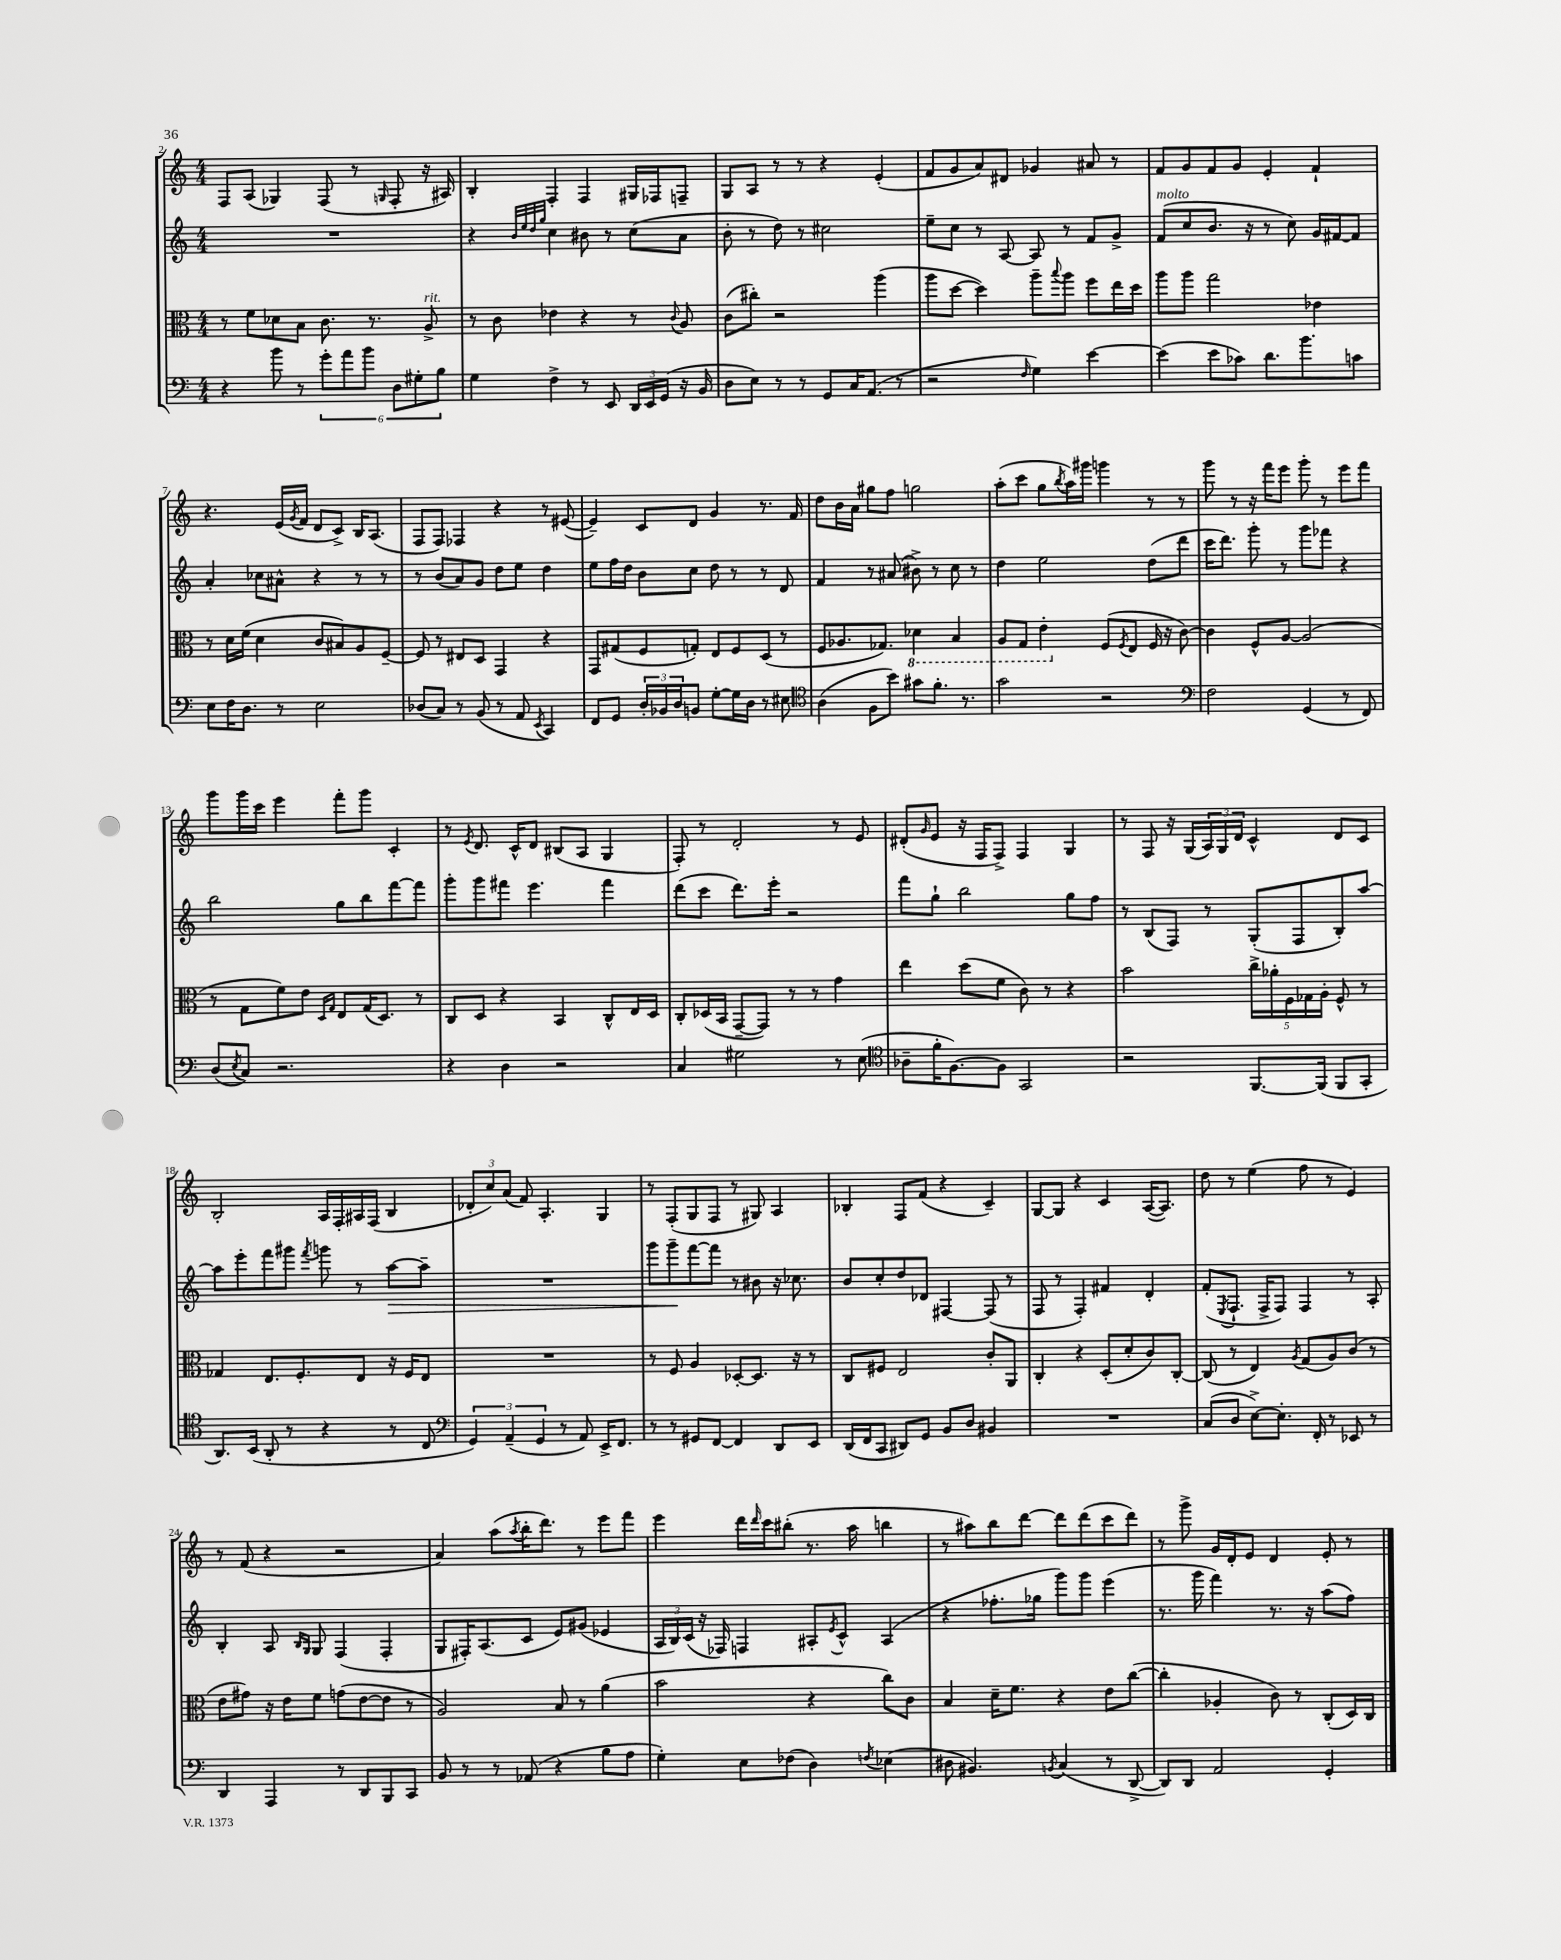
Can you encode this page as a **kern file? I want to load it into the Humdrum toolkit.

**kern	**kern	**kern	**dynam	**kern
*part4	*part3	*part2	*part2	*part1
*staff4	*staff3	*staff2	*staff2	*staff1
*clefF4	*clefC3	*clefG2	*	*clefG2
*k[]	*k[]	*k[]	*	*k[]
*M4/4	*M4/4	*M4/4	*	*M4/4
=2	=2	=2	=2	=2
4r	8r	1r	.	8F/L
.	8f\L	.	.	(8A/J
8b\	8d-X\	.	.	4G-X/)
8r	8B\J	.	.	.
12g'\L	8.c\	.	.	(8F/
12a\	.	.	.	.
.	.	.	.	8r
12b\J	.	.	.	.
.	8.r	.	.	.
.	.	.	.	16qqGn/
12D\L	.	.	.	8F'/
12G#X'\	.	.	.	.
!	!LO:TX:a:i:t=rit.	!	!	!
.	8A^/	.	.	16r
12B\J	.	.	.	.
.	.	.	.	16A#X/)
=3	=3	=3	=3	=3
4G\	8r	4r	.	4B'/
.	8c\	.	.	.
.	.	32qqb/LLL	.	.
.	.	32qqee/	.	.
.	.	32qqdd/	.	.
.	.	32qqgg/JJJ	.	.
4F^\	4e-X\	4cc\	.	4F'/
8r	4r	8b#X\	.	4F/
8EE/	.	8r	.	.
24DD/LL	8r	(8cc\L	.	16G#X/LL
24EE/	.	.	.	.
.	.	.	.	16F-X/J
(24GG/JJ	.	.	.	.
.	8qqc/	.	.	.
16r	8A/	8a\J	.	8Fn~/J
16BB/	.	.	.	.
=4	=4	=4	=4	=4
8D\L	(8c\L	8b'\	.	8G/L
8E\J)	8cc#X'\J)	8r	.	8A/J
8r	2r	8dd\)	.	8r
8r	.	8r	.	8r
8GG/L	.	2cc#X\	.	4r
16C/K	.	.	.	.
(8.AA/J	.	.	.	.
.	(4aa\	.	.	(4e'/
8r	.	.	.	.
=5	=5	=5	=5	=5
2r	8aa\L	8ee~\L	.	8f/L
.	[8dd\J	8cc\J	.	8g/
.	4dd\])	8r	.	8a/)
.	.	[8A/	.	8d#X/J
16qqF/	.	.	.	.
4G\)	8aa~\L	8A/]	.	4g-X/
.	8qqbb/	.	.	.
.	8aa\J	8r	.	.
[4e\	8ff\L	8f/L	.	8a#X/
.	16ee\L	8g^/J	.	8r
.	16dd\JJ	.	.	.
=6	=6	=6	=6	=6
!	!	!LO:TX:a:i:t=molto	!	!
(4e\]	8aa\L	(8f/L	.	8f/L
.	8aa\J	8cc/	.	8g/
8e\L	2gg\	8.b/J	.	8f/
8c-X\J)	.	.	.	8g/J
.	.	16r	.	.
8.d\L	.	8r	.	4e'/
.	.	8cc\)	.	.
8.b\	.	.	.	.
.	4e-X\	16g/LL	.	4f`/
.	.	[16f#X/J	.	.
8cn\J	.	8f#/J]	.	.
!!LO:LB:g=z
=7	=7	=7	=7	=7
8E\L	8r	4a'/	.	4.r
16F\K	16d\LL	.	.	.
8.D\J	(16f\JJ	.	.	.
.	4d\	8cc-X\L	.	.
8r	.	8a#X^^\J	.	(16e/LL
.	.	.	.	8qg/
.	.	.	.	16f/JJ
2E\	8c/L	4r	.	8d/L
.	8B#X/)	.	.	8c^/J)
.	8A/	8r	.	16B/KL
.	.	.	.	(8.A/J
.	[8F~/J	8r	.	.
=8	=8	=8	=8	=8
(8D-X/L	8F/]	8r	.	8F/L
8C/J)	8r	(8b/L	.	8F/J)
8r	8E#X/L	8a/)	.	4F-X/
(8BB/	8D/J	8g/J	.	.
8r	4GG/	8dd\L	.	4r
8AA/	.	8ee\J	.	.
8qEE/	.	.	.	.
4CC/)	4r	4dd\	.	8r
.	.	.	.	([8e#X/
=9	=9	=9	=9	=9
8FF/L	8GG/L	8ee\L	.	4e#~/])
8GG/J	(8G#X/	16ff\L	.	.
.	.	16dd\JJ	.	.
24D'/LL	8F/	8b\L	.	8c/L
24BB-X/	.	.	.	.
24D/J	.	.	.	.
8BBn/J	8Gn'/J)	8cc\J	.	8d/J
[8G'\L	8E/L	8dd\	.	4g/
16G\L]	8F/	8r	.	.
16D\JJ	.	.	.	.
8r	(8D/J	8r	.	8.r
8E#X\	8r	8d/	.	.
.	.	.	.	16f/
=10	=10	=10	=10	=10
*clefC4	*	*	*	*
(4A\	8F/L	4f/	.	8dd\L
.	8.A-X/	.	.	16b\L
.	.	.	.	16a\JJ
8F\L	.	8r	.	8gg#X\L
.	8.G-X/J)	.	.	.
8b\J)	.	(8a#X/	.	8ff\J
*	*8ba	*	*	*
8g#X\L	4D-X\	8b#X^\)	.	2ggn\
8.f'\J	.	8r	.	.
.	4BB/	8cc\	.	.
8.r	.	.	.	.
.	.	8r	.	.
=11	=11	=11	=11	=11
2g\	8AA/L	4dd\	.	(8aa'\L
.	8GG/J	.	.	8ccc\J
.	4E'\	2ee\	.	8gg\L
.	.	.	.	8qbb/
.	.	.	.	16aa\L)
.	.	.	.	16ggg#X\JJ
*	*X8ba	*	*	*
2r	(8F/L	.	.	4gggn\
.	8qF/	.	.	.
.	8E/J	.	.	.
.	16F/	(8dd\L	.	8r
.	16r	.	.	.
.	[8c\)	8ddd\J	.	8r
=12	=12	=12	=12	=12
*clefF4	*	*	*	*
2F\	4c\]	16ccc\KL	.	8ggg\
.	.	8.ddd\J)	.	.
.	.	.	.	8r
.	8F^^/L	8ggg'\	.	16r
.	.	.	.	16fff\KL
.	[8A/J	8r	.	8eee\J
(4GG/	(2A/]	8ggg\L	.	8ggg'\
.	.	8fff-X\J	.	8r
8r	.	4r	.	8eee\L
8FF/)	.	.	.	8fff\J
!!LO:LB:g=z
=13	=13	=13	=13	=13
(8D/L	8r	2bb\	.	8ggg\L
8qE/	.	.	.	.
8C/J)	8G\L	.	.	16ggg\L
.	.	.	.	16ccc\JJ
2.r	8f\)	.	.	4eee\
.	8e\J	.	.	.
.	16qqD/LL	.	.	.
.	16qqG/JJ	.	.	.
.	8E/L	8gg\L	.	8fff'\L
.	(16G/K	8bb\	.	8ggg\J
.	8.D/J)	.	.	.
.	.	[8fff\	.	4c'/
.	8r	8fff\J]	.	.
=14	=14	=14	=14	=14
4r	8C/L	8ggg'\L	.	8r
.	.	.	.	8qe/
.	8D/J	8ggg\	.	8.d/
4D\	4r	8fff#X\J	.	.
.	.	.	.	16c^^/KL
.	.	4.eee\	.	8d/J
2r	4BB/	.	.	(8B#X/L
.	.	.	.	8A/J
.	8C^^/L	4fff#\	.	4G/
.	16E/L	.	.	.
.	16D/JJ	.	.	.
=15	=15	=15	=15	=15
4C/	8C'/L	(8ddd\L	.	8F'/)
.	(16D-X/L	8ccc\J	.	8r
.	16BB/JJ	.	.	.
2G#X\	[8GG~/L	8.ddd\L)	.	2d'/
.	8GG/J])	.	.	.
.	.	16eee'\Jk	.	.
.	8r	2r	.	.
.	8r	.	.	.
8r	4g\	.	.	8r
(8E\	.	.	.	8e/
=16	=16	=16	=16	=16
*clefC4	*	*	*	*
8A-X~\L	4ee\	8fff\L	.	(8d#X'/L
.	.	.	.	16qqg/
16f'\K	.	8gg`\J	.	8e/J
[8.F\)	.	.	.	.
.	(8dd\L	2bb\	.	16r
.	.	.	.	16F/KL
8F\J]	8f\J	.	.	8F^/J)
2GG/	8c\)	.	.	4F/
.	8r	.	.	.
.	4r	8gg\L	.	4G/
.	.	8ff\J	.	.
=17	=17	=17	=17	=17
2r	2b\	8r	.	8r
.	.	(8B/L	.	8F/
.	.	8F/J)	.	16r
.	.	.	.	(16G/LL
.	.	8r	.	24A/)
.	.	.	.	24G/
.	.	.	.	24d/JJ
[8.FF/L	20cc^\LL	(8G'/L	.	4c^^/
.	20a-X'\	.	.	.
.	20F\	.	.	.
.	.	8F/	.	.
.	20G-X\	.	.	.
(16FF/Jk]	.	.	.	.
.	20A'\JJ	.	.	.
8FF/L	8F^^/	8B'/)	.	8d/L
8GG'/J	8r	[8aa/J	.	8c/J
!!LO:LB:g=z
=18	=18	=18	=18	=18
8.AA/L)	4G-X/	8aa\L]	.	2B'/
.	.	8eee'\	.	.
(16BB/Jk	.	.	.	.
8AA'/	8.E/L	8fff\	.	.
8r	.	8ggg#X\J	.	.
.	8.F'/	.	.	.
.	.	8qfff/	.	.
4r	.	8gggn\	.	16A/LL
.	.	.	.	16F'/
.	8E/J	8r	.	16A#X/
.	.	.	.	(16F/JJ
!	!	!	!LO:HP:b	!
8r	16r	[8aa\L	>	4B/
.	16F/KL	.	.	.
8C/	8E/J	8aa~\J]	.	.
=19	=19	=19	=19	=19
*clefF4	*	*	*	*
6GG/)	1r	1r	.	12d-X'/L
.	.	.	.	12cc/)
(6AA~/	.	.	.	(12a/J
.	.	.	.	8f/)
6GG/	.	.	.	.
.	.	.	.	4.A'/
8r	.	.	.	.
8AA/)	.	.	.	.
16EE^/KL	.	.	.	4G/
8.FF/J	.	.	.	.
=20	=20	=20	=20	=20
8r	8r	8ggg\L	.	8r
8r	8F/	8ggg~\	.	(8F'/L
8GG#X/L	4A/	[8fff\	]	8G/
[8FF/J	.	8fff\J]	.	8F/J
4FF/]	[8D-X'/L	8r	.	8r
.	8.D-/J]	8b#X\	.	8G#X/)
8DD/L	.	16r	.	4A/
.	16r	8.cc-X\	.	.
8EE/J	8r	.	.	.
=21	=21	=21	=21	=21
(16DD/LL	8C/L	8b/L	.	4B-X'/
16FF/J	.	.	.	.
8CC/J	8F#X/J	8cc'/	.	.
8DD#X/L)	2E/	8dd/	.	8F/L
8GG/J	.	8d-X/J	.	(8f/J
8BB/L	.	[4F#X/	.	4r
8D/J	.	.	.	.
4BB#X/	8c'/L	(8F#/]	.	4c~/)
.	8AA/J	8r	.	.
=22	=22	=22	=22	=22
1r	4C'/	8F/	.	[8G/L
.	.	8r	.	8G/J]
.	4r	4F'/)	.	4r
.	(8D'/L	4f#X/	.	4c/
.	8d'/	.	.	.
.	8c/)	4d'/	.	([16A/KL
.	.	.	.	8.A/J])
.	[8C'/J	.	.	.
=23	=23	=23	=23	=23
(8C/L	(8C/]	(8f'/L	.	8dd\
.	.	8qE/	.	.
8D/J	8r	8.F`/J	.	8r
[8E^\L)	4E/)	.	.	(4ee\
.	.	16F^/KL	.	.
8.E'\J]	.	8F/J)	.	.
.	8qA/	.	.	.
.	(8G/L	4F/	.	8ff\
16FF'/	.	.	.	.
8r	8A/)	.	.	8r
8EE-X/	(8c/J	8r	.	4e/)
8r	8r	8A'/	.	.
!!LO:LB:g=z
=24	=24	=24	=24	=24
4DD/	8e\L	4B'/	.	8r
.	8g#X\J)	.	.	(8f/
4AAA/	16r	8A/	.	4r
.	16e\KL	.	.	.
.	.	16qqB/LL	.	.
.	.	16qqG/JJ	.	.
.	8f\J	8G/	.	.
8r	(8gn\L	(4F/	.	2r
8DD/L	[8e\	.	.	.
8BBB/	8e\J]	4F'/	.	.
8CC/J	8r	.	.	.
=25	=25	=25	=25	=25
8BB/	2A/)	8G/L	.	4a/)
8r	.	16F#X'/K)	.	.
.	.	(8.A/	.	.
8r	.	.	.	(8aa\L
.	.	.	.	8qaa/
(8AA-X/	.	8c/J	.	16bb'\K
.	.	.	.	8.ddd\J)
4r	8B/	8e/L)	.	.
.	8r	(8g#X/J	.	8r
8B\L	(4a\	4e-X/	.	8eee\L
8A\J	.	.	.	8fff\J
=26	=26	=26	=26	=26
4G'\)	2b\	24A/LL	.	4eee\
.	.	24B/)	.	.
.	.	(24c/JJ	.	.
.	.	16r	.	.
.	.	16F-X/)	.	.
8E\L	.	4Fn/	.	16ddd\LL
.	.	.	.	16qqddd/
.	.	.	.	16ccc\J
(8F-X\J	.	.	.	(8bb#X'\J
4D\)	4r	8A#X'/L	.	8.r
.	.	8qe/	.	.
.	.	8c^^/J	.	.
.	.	.	.	16aa\
8qFn/	.	.	.	.
(4E-X\	8cc\L)	(4A#/	.	4bbn\
.	8c\J	.	.	.
=27	=27	=27	=27	=27
8D#X\	4B/	4r	.	8r
4.BB#X/)	.	.	.	8aa#X\L)
.	16d~\KL	8.ff-X'\L	.	8bb\
.	8.f\J	.	.	.
.	.	.	.	[8ddd\J
.	.	16gg-X\Jk	.	.
8qBBn/	.	.	.	.
(4C/	4r	8ggg\L)	.	8ddd\L]
.	.	8ggg\J	.	(8ddd\
8r	8e\L	(4eee\	.	8ccc\
[8DD^/	([8cc\J	.	.	8ddd\J)
=28	=28	=28	=28	=28
8DD/L])	4cc'\]	8.r	.	8r
8DD/J	.	.	.	8ggg^\
.	.	16ggg\	.	.
2AA/	4A-X'/	4fff\)	.	16g/LL
.	.	.	.	16d'/J
.	.	.	.	8e/J
.	8c\)	8.r	.	4d/
.	8r	.	.	.
.	.	16r	.	.
4GG'/	(8C'/L	(8aa\L	.	8e'/
.	16D/L)	8ff\J)	.	8r
.	16C/JJ	.	.	.
==	==	==	==	==
*-	*-	*-	*-	*-
